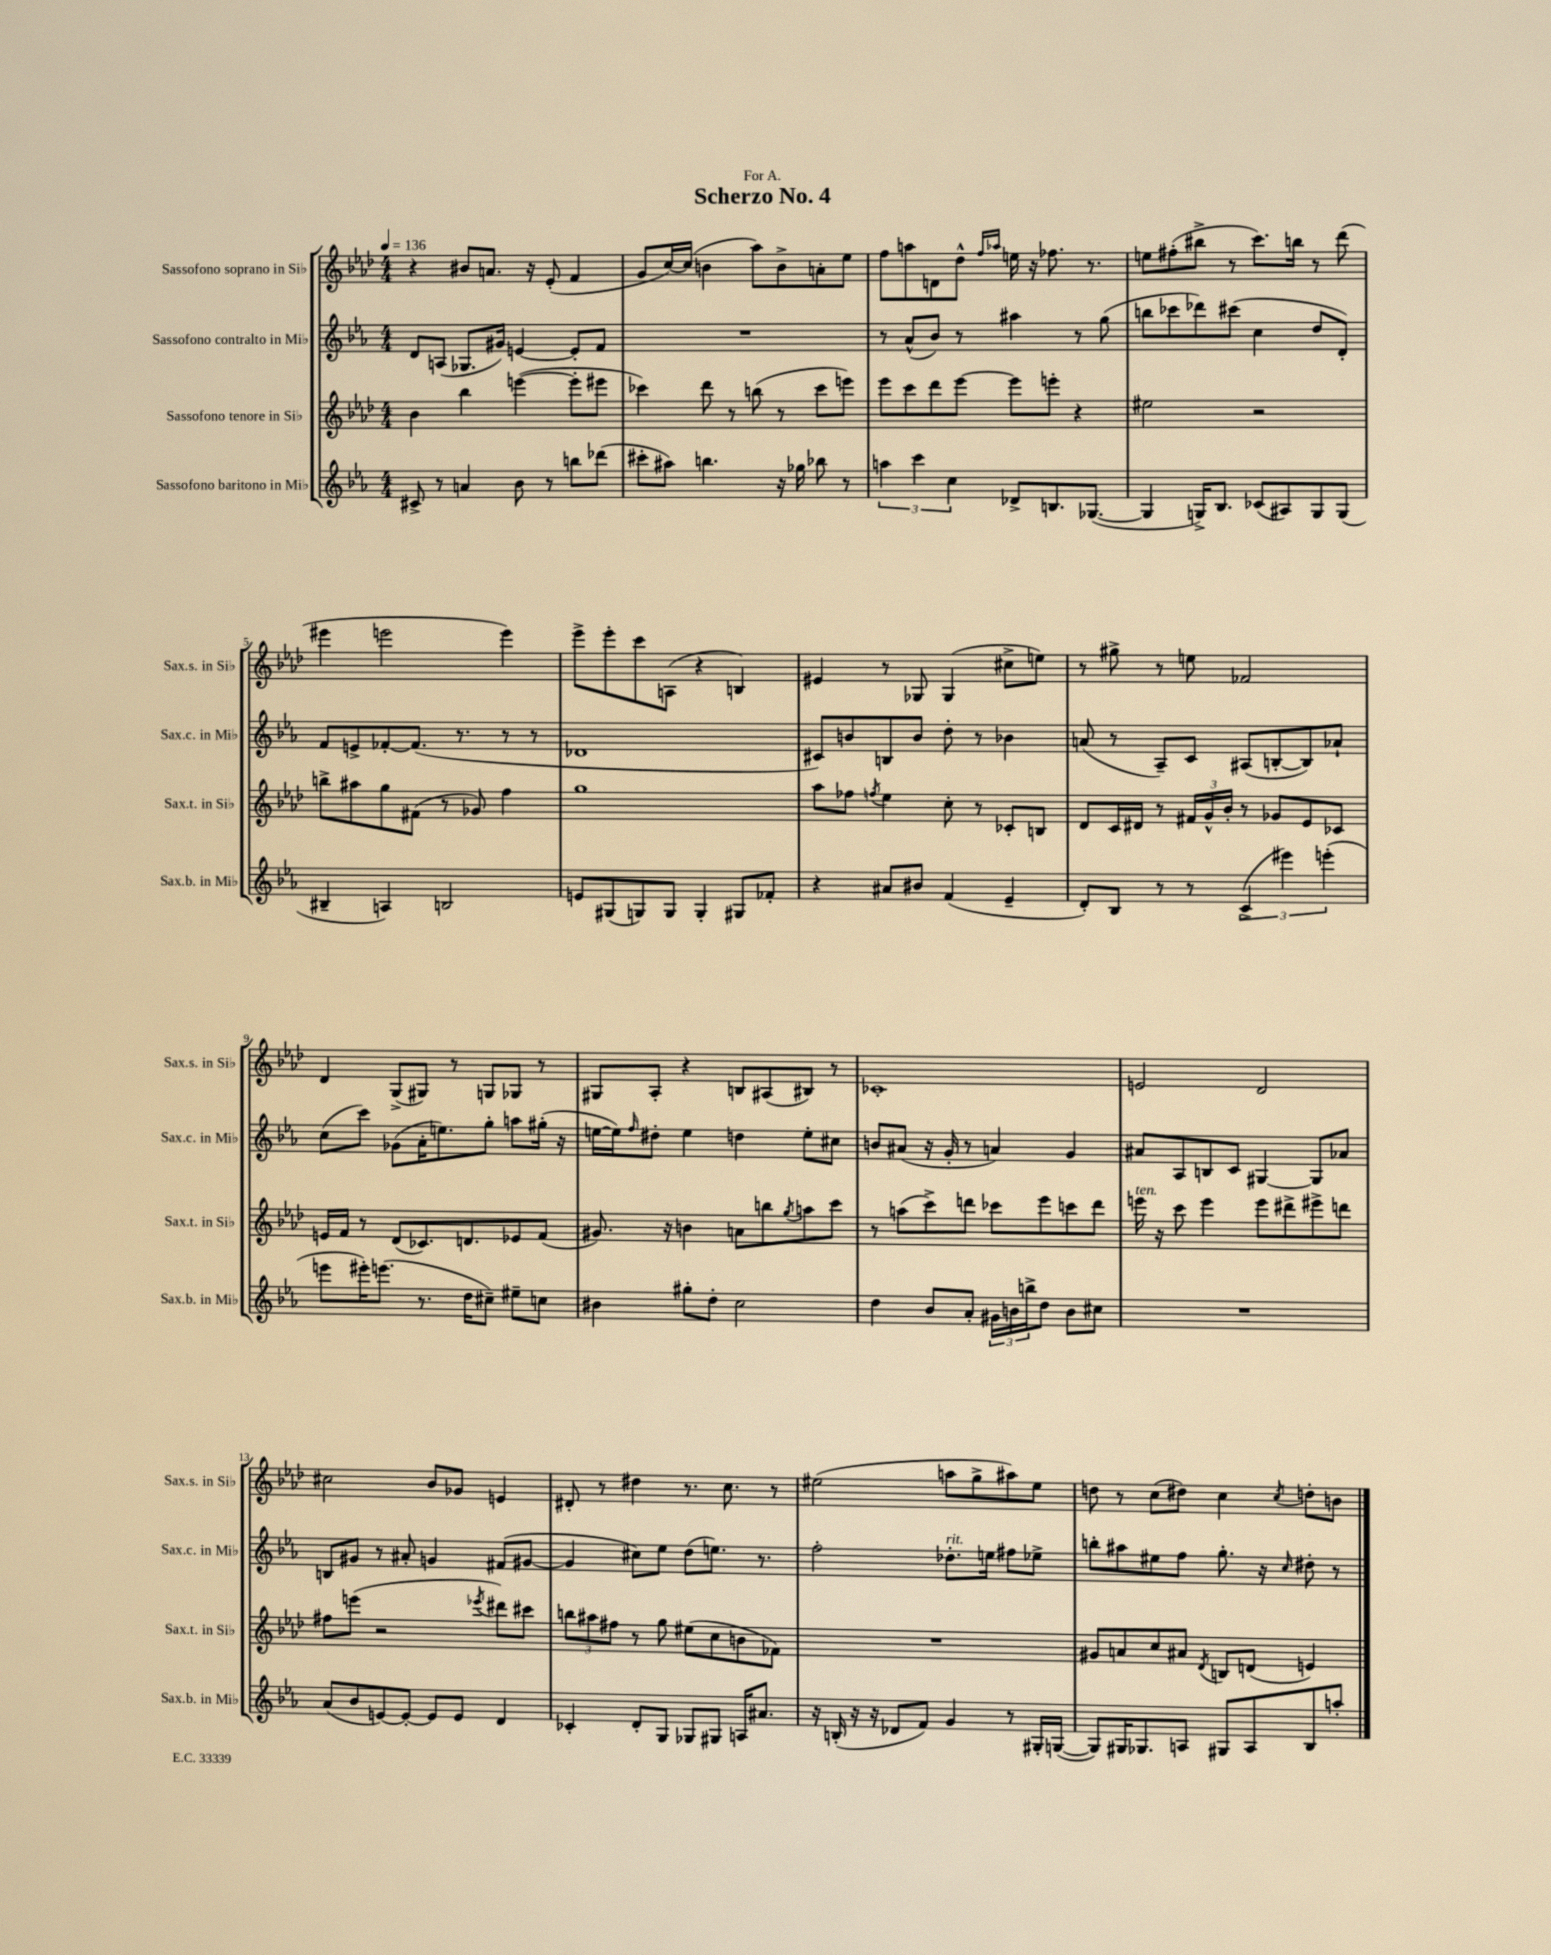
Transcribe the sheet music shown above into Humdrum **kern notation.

**kern	**kern	**kern	**kern
*part4	*part3	*part2	*part1
*staff4	*staff3	*staff2	*staff1
*I"Sassofono baritono in Mi♭	*I"Sassofono tenore in Si♭	*I"Sassofono contralto in Mi♭	*I"Sassofono soprano in Si♭
*I'Sax.b. in Mi♭	*I'Sax.t. in Si♭	*I'Sax.c. in Mi♭	*I'Sax.s. in Si♭
*clefG2	*clefG2	*clefG2	*clefG2
*k[b-e-a-]	*k[b-e-a-d-]	*k[b-e-a-]	*k[b-e-a-d-]
*M4/4	*M4/4	*M4/4	*M4/4
*MM136	*MM136	*MM136	*MM136
=1	=1	=1	=1
8c#X^/	4b-\	8d/L	4r
8r	.	(8An/J	.
4an/	4bb-\	8.G-X/L	8b#X/L
.	.	.	8.an/J
.	.	16g#X/Jk)	.
8b-\	([4eeen\	[4en/	.
.	.	.	16r
8r	.	.	(8e-'/
8bbn\L	8eee'\L]	8e'/L]	4f/
(8ddd-X\J	8eee#X\J	8f/J	.
=2	=2	=2	=2
8ccc#X'\L	4ccc-X\)	1r	8g/L
8aa#X\J)	.	.	[16cc/L)
.	.	.	(16cc/JJ]
4.bbn\	8ddd-\	.	4bn\
.	8r	.	.
.	(8bbn\	.	8aa-\L)
16r	8r	.	8b^\
16gg-X\	.	.	.
8bb-X\	8ccc-\L	.	8an'\
8r	8eeen\J)	.	8ee-\J
=3	=3	=3	=3
6aan\	8eee-\L	8r	8ff\L
.	8ccc\	(8a-^^/L	8aan\
6ccc\	.	.	.
.	8ddd-\	8b-/J)	8dn\
6cc\	.	.	.
.	[8eee-\J	8r	8dd-^^\J
.	.	.	16qqff/LL
.	.	.	16qqaa-X/JJ
8d-X^/L	8eee-\L]	4aa#X\	16een\
.	.	.	16r
8.Bn/	8eeen'\J	.	8.ff-X\
.	4r	8r	.
([8.G-X/J	.	.	8.r
.	.	(8gg\	.
=4	=4	=4	=4
4G-/]	2ee#X\	8bbn\L	8een\L
.	.	8ccc-X\	(8ff#X'\
16Gn^/KL)	.	8ddd-X\)	8bb#X^\J
8.B-/J	.	.	.
.	.	(8ccc#X\J	8r
(8c-X/L	2r	4cc\	8.ccc\L)
8A#X/)	.	.	.
.	.	.	16bbn\Jk
8G/	.	8dd/L	8r
(8G/J	.	8d'/J)	(8ddd-\
!!LO:LB:g=z
=5	=5	=5	=5
4B#X~/	8bbn^\L	8f/L	4eee#X\
.	8aa#X\	8en^/	.
4An/)	8gg\	[8f-X'/	2eeen\
.	(8f#X\J	(8.f-/J]	.
2Bn/	8r	.	.
.	.	8.r	.
.	8g-X/)	.	.
.	4ff\	8r	4eee\)
.	.	8r	.
=6	=6	=6	=6
8en/L	1gg	1d-X	8eee-^\L
(8G#X/	.	.	8eee-'\
8Gn/)	.	.	8ccc\
8G/J	.	.	(8An\J
4G'/	.	.	4r
8G#X/L	.	.	4Bn/)
8f-X'/J	.	.	.
=7	=7	=7	=7
4r	8aa-\L	8c#X/L)	4e#X/
.	8ff-X\J	8bn/	.
.	8qffn/	.	.
8a#X/L	4ee-\	8Bn/	8r
8b#X/J	.	8b/J	8G-X/
(4f/	8cc'\	8dd'\	(4G-/
.	8r	8r	.
4e-~/	8c-X'/L	4b-X\	8cc#X^\L
.	8Bn/J	.	8een\J)
=8	=8	=8	=8
8d'/L)	8d-/L	(8an/	8r
8B-/J	16c/L	8r	8gg#X^\
.	16d#X/JJ	.	.
8r	8r	8A-~/L)	8r
8r	24f#X/LL	8c/J	8een\
.	24g^^/	.	.
.	24b-'/JJ	.	.
(6c^/	8r	(8A#X/L	2f-X/
.	8g-X/L	[8Bn'/	.
6eee#X\)	.	.	.
.	8e-/	8B/])	.
(6eeen'\	.	.	.
.	8c-X/J	8a-X`/J	.
!!LO:LB:g=z
=9	=9	=9	=9
8eeen\L	16en/LL	(8cc\L	4d-/
.	16f/JJ	.	.
16eee#X'\K)	8r	8ccc\J)	.
(8.eeen\J	.	.	.
.	(8d-/L	(8g-X\L	(8G^/L
8.r	8.c-X/)	16a-'\K	8G#X/J)
.	.	8.een\)	.
.	.	.	8r
16dd\KL	8.dn/	.	.
8cc#X~\J)	.	8gg'\J	8Gn/L
8ee#X~\L	8e-X/	8aan\L	8G-X/J
8ccn\J	(8f/J	(16gg#X'\Jk	8r
.	.	16r	.
=10	=10	=10	=10
4b#X\	8.g#X/)	[16een\LL	8G#X/L
.	.	16ee\J])	.
.	.	16qqff/	.
.	.	8dd#X'\J	8A-'/J
.	16r	.	.
8gg#X'\L	4bn\	4ee\	4r
8dd'\J	.	.	.
2cc\	8an\L	4ddn\	8Bn/L
.	8bbn\	.	(8A#X/
.	8qgg/	.	.
.	8aan\	8ee'\L	8B#X/J)
.	8ccc\J	8cc#X\J	8r
=11	=11	=11	=11
4dd\	8r	8bn/L	1c-X'
.	(8aan\L	(8a#X/J	.
8b-/L	8ccc^\)	16r	.
.	.	16g'/	.
8a-'/J	8dddn\J	8r	.
24g#X\LL	8ccc-X\L	4an/)	.
24bn\	.	.	.
24bbn^\J	.	.	.
8dd\J	8eee-\	.	.
8b\L	8cccn\	4g/	.
8cc#X\J	8ddd\J	.	.
=12	=12	=12	=12
!	!LO:TX:a:i:t=ten.	!	!
1r	16eeen\	8a#X/L	2en/
.	16r	.	.
.	8ccc\	8A-/	.
.	4eee\	8Bn/	.
.	.	8c/J	.
.	8eee\L	[4G#X/	2d-/
.	8ddd#X^\	.	.
.	8eee#X^\	8G#/L]	.
.	8dddn\J	8a-X/J	.
!!LO:LB:g=z
=13	=13	=13	=13
(8a-/L	8ff#X\L	8Bn/L	2cc#X\
8b-/	(8eeen\J	8g#X/J	.
[8en/)	2r	8r	.
8e'/J_	.	8a#X'/	.
8e/L]	.	4gn/	8b-/L
8e/J	.	.	8g-X/J
.	8qeee-X/	.	.
4d/	8ddd#X\L)	(8f#X/L	4en/
.	8ccc#X\J	[8g#X/J	.
=14	=14	=14	=14
4c-X'/	12bbn\L	4g#/]	8d#X'/
.	12aa#X\	.	.
.	.	.	8r
.	12ff#X\J	.	.
8d'/L	8r	8cc#X\L)	4dd#X\
8G/J	8gg\	8ee-\J	.
8G-X/L	(8ee#X\L	(8dd\L	8.r
8G#X/J	8cc\	8.een\J)	.
.	.	.	8.cc\
16An/KL	8bn\	.	.
8.a#X/J	.	8.r	.
.	8f-X\J)	.	8r
=15	=15	=15	=15
16r	1r	2ff'\	(2ee#X\
(16Bn'/	.	.	.
16r	.	.	.
16r	.	.	.
8d-X/L	.	.	.
8f/J)	.	.	.
!	!	!LO:TX:a:i:t=rit.	!
4g/	.	8.dd-X'\L	8aan\L
.	.	.	8gg^\
.	.	16een\Jk	.
8r	.	8ff#X\L	8aa#X\)
16G#X'/LL	.	8ee-X^\J	8ee#\J
([16Gn/JJ	.	.	.
=16	=16	=16	=16
8G/L])	8g#X/L	8bbn'\L	8ddn\
16G#X/K	8an/	8aa#X\	8r
8.G-X/	.	.	.
.	8cc/	8ee#X\	(8cc\L
8An/J	8a#X/J	8ff\J	8dd#X\J)
.	8qd-/	.	.
8G#X/L	8Bn/L	8.gg'\	4cc\
8A/	(8dn/J	.	.
.	.	16r	.
.	.	16qqcc/	8qcc/
8B-/	4en/)	8dd#X'\	8ddn'\L
8aan'/J	.	8r	8bn\J
==	==	==	==
*-	*-	*-	*-
